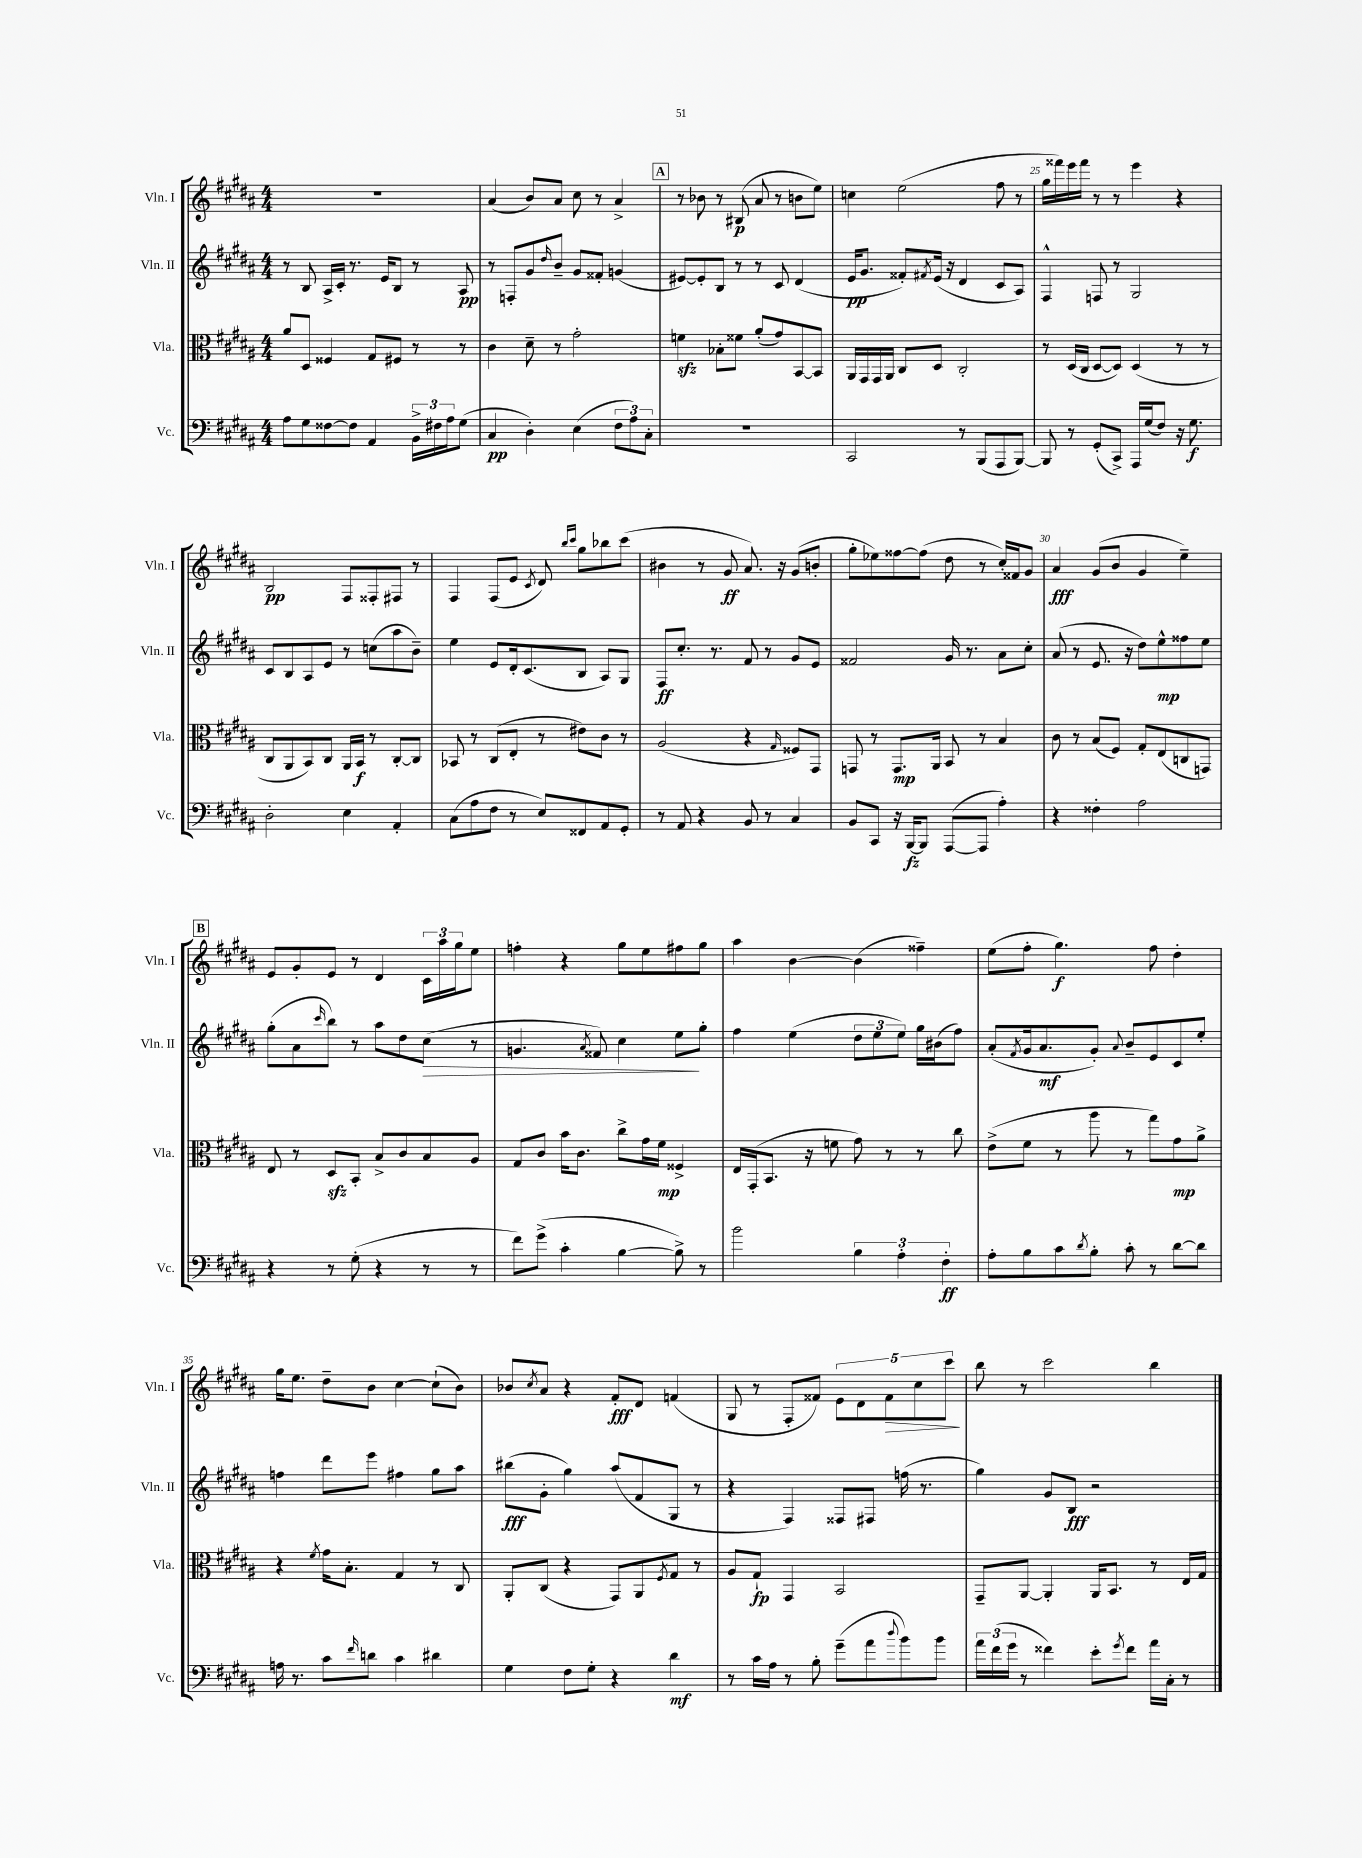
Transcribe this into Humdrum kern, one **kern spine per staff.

**kern	**dynam	**kern	**dynam	**kern	**dynam	**kern	**dynam
*part4	*part4	*part3	*part3	*part2	*part2	*part1	*part1
*staff4	*staff4	*staff3	*staff3	*staff2	*staff2	*staff1	*staff1
*I"Vc.	*	*I"Vla.	*	*I"Vln. II	*	*I"Vln. I	*
*I'Vc.	*	*I'Vla.	*	*I'Vln. II	*	*I'Vln. I	*
*clefF4	*	*clefC3	*	*clefG2	*	*clefG2	*
*k[f#c#g#d#a#]	*	*k[f#c#g#d#a#]	*	*k[f#c#g#d#a#]	*	*k[f#c#g#d#a#]	*
*M4/4	*	*M4/4	*	*M4/4	*	*M4/4	*
=21	=21	=21	=21	=21	=21	=21	=21
8A#\L	.	8a#/L	.	8r	.	1r	.
8G#\	.	8D#/J	.	8B/	.	.	.
[8F##X\	.	4F##X/	.	16A#^/LL	.	.	.
.	.	.	.	16c#'/JJ	.	.	.
8F##\J]	.	.	.	8.r	.	.	.
4AA#/	.	8G#/L	.	.	.	.	.
.	.	.	.	16e/KL	.	.	.
.	.	8F#X/J	.	8B/J	.	.	.
24BB^\LL	.	8r	.	8r	.	.	.
24F#X\	.	.	.	.	.	.	.
24A#\J	.	.	.	.	.	.	.
(8G#\J	.	8r	.	8A#/	pp	.	.
=22	=22	=22	=22	=22	=22	=22	=22
4C#/	pp	4c#\	.	8r	.	(4a#/	.
.	.	.	.	8Fn'/L	.	.	.
4D#'\)	.	8d#~\	.	8g#/	.	8b/L)	.
.	.	.	.	16qqdd#/	.	.	.
.	.	8r	.	8b~/J	.	8a#/J	.
(4E\	.	2g#'\	.	8g#/L	.	8cc#\	.
.	.	.	.	8f##X'/J	.	8r	.
12F#\L	.	.	.	(4gn/	.	4a#^/	.
12A#\)	.	.	.	.	.	.	.
12C#'\J	.	.	.	.	.	.	.
!!LO:REH:place=s1:t=A
=23	=23	=23	=23	=23	=23	=23	=23
1r	.	4fnzz\	.	[8e#X/L)	.	8r	.
.	.	.	.	8e#'/]	.	8b-X\	.
.	.	8B-X'\L	.	8B/J	.	8r	.
.	.	8f##X\J	.	8r	.	(8B#X/	p
.	.	(8a#'/L	.	8r	.	8a#/	.
.	.	8g#/)	.	8c#/	.	8r	.
.	.	[8BB/	.	(4d#/	.	8bn\L	.
.	.	8BB/J]	.	.	.	8ee\J)	.
=24	=24	=24	=24	=24	=24	=24	=24
2CC#/	.	16AA#/LL	.	16e/KL	pp	4ccn\	.
.	.	16GG#/	.	8.g#/J	.	.	.
.	.	16GG#/	.	.	.	.	.
.	.	16AA#/JJ	.	.	.	.	.
.	.	8C#/L	.	8f##X'/L)	.	(2ee\	.
.	.	.	.	8qf#X/	.	.	.
.	.	8D#/J	.	(16e/Jk	.	.	.
.	.	.	.	16r	.	.	.
8r	.	2C#'/	.	4d#/	.	.	.
(8BBB/L	.	.	.	.	.	.	.
8AAA#/	.	.	.	8c#/L	.	8ff#\	.
[8BBB/J)	.	.	.	8A#/J)	.	8r	.
=25	=25	=25	=25	=25	=25	=25	=25
8BBB/]	.	8r	.	4F#^^/	.	16gg#\LL	.
.	.	.	.	.	.	16fff##X\)	.
8r	.	(16D#/LL	.	.	.	16eee\	.
.	.	16C#/JJ	.	.	.	16fff##\JJ	.
(8GG#'/L	.	[8D#/L	.	8Fn/	.	8r	.
8CC#^/J)	.	8D#/J])	.	8r	.	8r	.
16AAA#/LL	.	(4D#/	.	2G#/	.	4eee\	.
(16G#/J	.	.	.	.	.	.	.
8F#/J)	.	.	.	.	.	.	.
16r	.	8r	.	.	.	4r	.
8.G#\	f	.	.	.	.	.	.
.	.	8r	.	.	.	.	.
!!LO:LB:g=z
=26	=26	=26	=26	=26	=26	=26	=26
2D#'\	.	8C#/L	.	8c#/L	.	2B/	pp
.	.	8AA#/	.	8B/	.	.	.
.	.	8BB/)	.	8A#/	.	.	.
.	.	8C#/J	.	8e/J	.	.	.
4E\	.	16AA#/LL	.	8r	.	8F#/L	.
.	.	16BB/JJ	f	.	.	.	.
.	.	8r	.	(8ccn\L	.	8F##X'/	.
4AA#'/	.	[8C#'/L	.	8aa#\	.	8F#X/J	.
.	.	8C#/J]	.	8b~\J)	.	8r	.
=27	=27	=27	=27	=27	=27	=27	=27
(8C#\L	.	8BB-X/	.	4ee\	.	4F#/	.
8A#\	.	8r	.	.	.	.	.
8F#\J	.	(8C#/L	.	8e/L	.	(8F#/L	.
8r	.	8E'/J	.	16d#'/k	.	8e/J	.
.	.	.	.	(8.c#/	.	.	.
.	.	.	.	.	.	8qc#/	.
8E/L)	.	8r	.	.	.	8d#/)	.
.	.	.	.	.	.	16qqbb/LL	.
.	.	.	.	.	.	16qqccc#/JJ	.
8FF##X/	.	8e#X\L)	.	8B/J	.	8gg#\L	.
8AA#/	.	8c#\J	.	8A#/L)	.	8bb-X\	.
8GG#'/J	.	8r	.	8G#/J	.	(8ccc#\J	.
=28	=28	=28	=28	=28	=28	=28	=28
8r	.	(2A#/	.	8F#/L	ff	4b#X\	.
8AA#/	.	.	.	8.cc#'/J	.	.	.
4r	.	.	.	.	.	8r	.
.	.	.	.	8.r	.	.	.
.	.	.	.	.	.	8g#/	ff
8BB/	.	4r	.	8f#/	.	8.a#/)	.
8r	.	.	.	8r	.	.	.
.	.	.	.	.	.	16r	.
.	.	16qqG#/	.	.	.	.	.
4C#/	.	8F##X/L)	.	8g#/L	.	(8g#/L	.
.	.	8GG#/J	.	8e/J	.	8bn'/J	.
=29	=29	=29	=29	=29	=29	=29	=29
8BB/L	.	8GGn/	.	2f##X/	.	8gg#'\L	.
8CC#/J	.	8r	.	.	.	8ee-X\)	.
16r	.	8.GG/L	mp	.	.	[8ff##X\	.
[16BBB/KL	fz	.	.	.	.	.	.
8BBB/J]	.	.	.	.	.	(8ff##\J]	.
.	.	16AA#/Jk	.	.	.	.	.
([8AAA#/L	.	8BB/	.	16g#/	.	8dd#\	.
.	.	.	.	8.r	.	.	.
8AAA#/J]	.	8r	.	.	.	8r	.
4A#'\)	.	4B/	.	8a#\L	.	16cc#'/LL)	.
.	.	.	.	.	.	16f##X/J	.
.	.	.	.	8cc#'\J	.	8g#/J	.
=30	=30	=30	=30	=30	=30	=30	=30
4r	.	8c#\	.	(8a#/	.	4a#/	fff
.	.	8r	.	8r	.	.	.
4F##X'\	.	(8B/L	.	8.e/	.	(8g#/L	.
.	.	8F#/J)	.	.	.	8b/J	.
.	.	.	.	16r	.	.	.
2A#\	.	8G#'/L	.	8dd#\L)	.	4g#/	.
.	.	(8E/	.	8ee^^\	mp	.	.
.	.	8Cn/	.	8ff##X\	.	4ee~\)	.
.	.	8GGn/J)	.	8ee\J	.	.	.
!!LO:LB:g=z
!!LO:REH:place=s1:t=B
=31	=31	=31	=31	=31	=31	=31	=31
4r	.	8E/	.	(8gg#'\L	.	8e/L	.
.	.	8r	.	8a#\	.	8g#'/	.
.	.	.	.	16qqccc#/	.	.	.
8r	.	8D#zz/L	.	8bb\J)	.	8e/J	.
(8G#'\	.	8BB'/J	.	8r	.	8r	.
4r	.	8B^/L	.	8aa#\L	.	4d#/	.
.	.	8c#/	.	8dd#\	.	.	.
!	!	!	!	!	!LO:HP:b	!	!
8r	.	8B/	.	(8cc#\J	>	24c#\LL	.
.	.	.	.	.	.	24aa#\	.
.	.	.	.	.	.	24gg#\J	.
8r	.	8A#/J	.	8r	.	8ee\J	.
=32	=32	=32	=32	=32	=32	=32	=32
8f#\L)	.	8G#/L	.	4.gn/	.	4ffn'\	.
(8g#^\J	.	8c#/J	.	.	.	.	.
4c#'\	.	16b\KL	.	.	.	4r	.
.	.	8.c#\J	.	.	.	.	.
.	.	.	.	8qa#/	.	.	.
.	.	.	.	8f##X/)	.	.	.
[4B\	.	8cc#^\L	.	4cc#\	.	8gg#\L	.
.	.	16g#\L	.	.	.	8ee\	.
.	.	16f#\JJ	mp	.	.	.	.
8B^\])	.	4F##X^/	.	8ee\L	.	8ff#X\	.
8r	.	.	.	8gg#'\J	]	8gg#\J	.
=33	=33	=33	=33	=33	=33	=33	=33
2b\	.	16E/LL	.	4ff#\	.	4aa#\	.
.	.	(16GG#'/J	.	.	.	.	.
.	.	8.BB/J	.	.	.	.	.
.	.	.	.	(4ee\	.	[4b\	.
.	.	16r	.	.	.	.	.
.	.	8fn\	.	.	.	.	.
6B\	.	8g#\)	.	12dd#\L	.	(4b\]	.
.	.	.	.	12ee\	.	.	.
.	.	8r	.	.	.	.	.
6A#'\	.	.	.	12ee\J)	.	.	.
.	.	8r	.	16gg#\LL	.	4ff##X~\)	.
.	.	.	.	(16b#X\J	.	.	.
6F#'\	ff	.	.	.	.	.	.
.	.	8cc#\	.	8ff#\J)	.	.	.
=34	=34	=34	=34	=34	=34	=34	=34
8A#'\L	.	(8e^\L	.	(8a#'/L	.	(8ee\L	.
.	.	.	.	8qf#/	.	.	.
8B\	.	8f#\J	.	16g#/k	.	8ff#'\J	.
.	.	.	.	8.a#/	mf	.	.
8c#\	.	8r	.	.	.	4.gg#\)	f
8qd#/	.	.	.	.	.	.	.
8B'\J	.	8aa#\	.	8g#'/J)	.	.	.
.	.	.	.	8qqa#/	.	.	.
8c#'\	.	8r	.	8b~/L	.	.	.
8r	.	8gg#\L)	.	8e/	.	8ff#\	.
[8d#\L	.	8g#\	mp	8c#/	.	4dd#'\	.
8d#\J]	.	8a#^\J	.	8ee'/J	.	.	.
!!LO:LB:g=z
=35	=35	=35	=35	=35	=35	=35	=35
16An\	.	4r	.	4ffn\	.	16gg#\KL	.
8.r	.	.	.	.	.	8.ee\J	.
.	.	8qf#/	.	.	.	.	.
8c#\L	.	16g#\KL	.	8ddd#\L	.	8dd#~\L	.
.	.	8.B'\J	.	.	.	.	.
16qqf#/	.	.	.	.	.	.	.
8dn\J	.	.	.	8eee\J	.	8b\J	.
4c#\	.	4G#/	.	4ff#X\	.	[4cc#\	.
4d#X\	.	8r	.	8gg#\L	.	(8cc#`\L]	.
.	.	8C#/	.	8aa#\J	.	8b\J)	.
=36	=36	=36	=36	=36	=36	=36	=36
4G#\	.	8AA#'/L	.	(8bb#X\L	fff	8b-X/L	.
.	.	.	.	.	.	8qcc#/	.
.	.	(8C#/J	.	8g#'\J	.	8a#/J	.
8F#\L	.	4r	.	4gg#\)	.	4r	.
8G#'\J	.	.	.	.	.	.	.
4r	.	8GG#/L)	.	(8aa#/L	.	8f#'/L	fff
.	.	8AA#/	.	8f#/	.	8d#/J	.
.	.	8qF#/	.	.	.	.	.
4d#\	mf	8G#/J	.	8G#/J	.	(4fn/	.
.	.	8r	.	8r	.	.	.
=37	=37	=37	=37	=37	=37	=37	=37
8r	.	8A#/L	.	4r	.	8G#/	.
16c#\LL	.	8G#`/J	fp	.	.	8r	.
16A#\JJ	.	.	.	.	.	.	.
8r	.	4GG#/	.	4F#/)	.	8F#'/L	.
8B'\	.	.	.	.	.	8f##X/J)	.
(8g#~\L	.	2BB/	.	8F##X/L	.	10e\L	.
.	.	.	.	.	.	10d#\	.
8a#\	.	.	.	8F#X/J	.	.	.
!	!	!	!	!	!	!	!LO:HP:b
.	.	.	.	.	.	10f##\	>
8qqdd#/	.	.	.	.	.	.	.
8b\)	.	.	.	(16ffn\	.	.	.
.	.	.	.	.	.	10cc#\	.
.	.	.	.	8.r	.	.	.
8b\J	.	.	.	.	.	.	.
.	.	.	.	.	.	10ccc#\J	.
.	.	.	.	.	.	.	]
=38	=38	=38	=38	=38	=38	=38	=38
24a#\LL	.	8GG#~/L	.	4gg#\)	.	8bb\	.
(24f#\	.	.	.	.	.	.	.
24g#\JJ	.	.	.	.	.	.	.
8r	.	[8AA#/J	.	.	.	8r	.
4f##X\)	.	4AA#'/]	.	8g#/L	.	2ccc#\	.
.	.	.	.	8B/J	fff	.	.
8e'\L	.	16AA#/KL	.	2r	.	.	.
.	.	8.BB/J	.	.	.	.	.
8qg#/	.	.	.	.	.	.	.
8f##\J	.	.	.	.	.	.	.
16a#\LL	.	8r	.	.	.	4bb\	.
16C#'\JJ	.	.	.	.	.	.	.
8r	.	16E/LL	.	.	.	.	.
.	.	16G#/JJ	.	.	.	.	.
==	==	==	==	==	==	==	==
*-	*-	*-	*-	*-	*-	*-	*-
